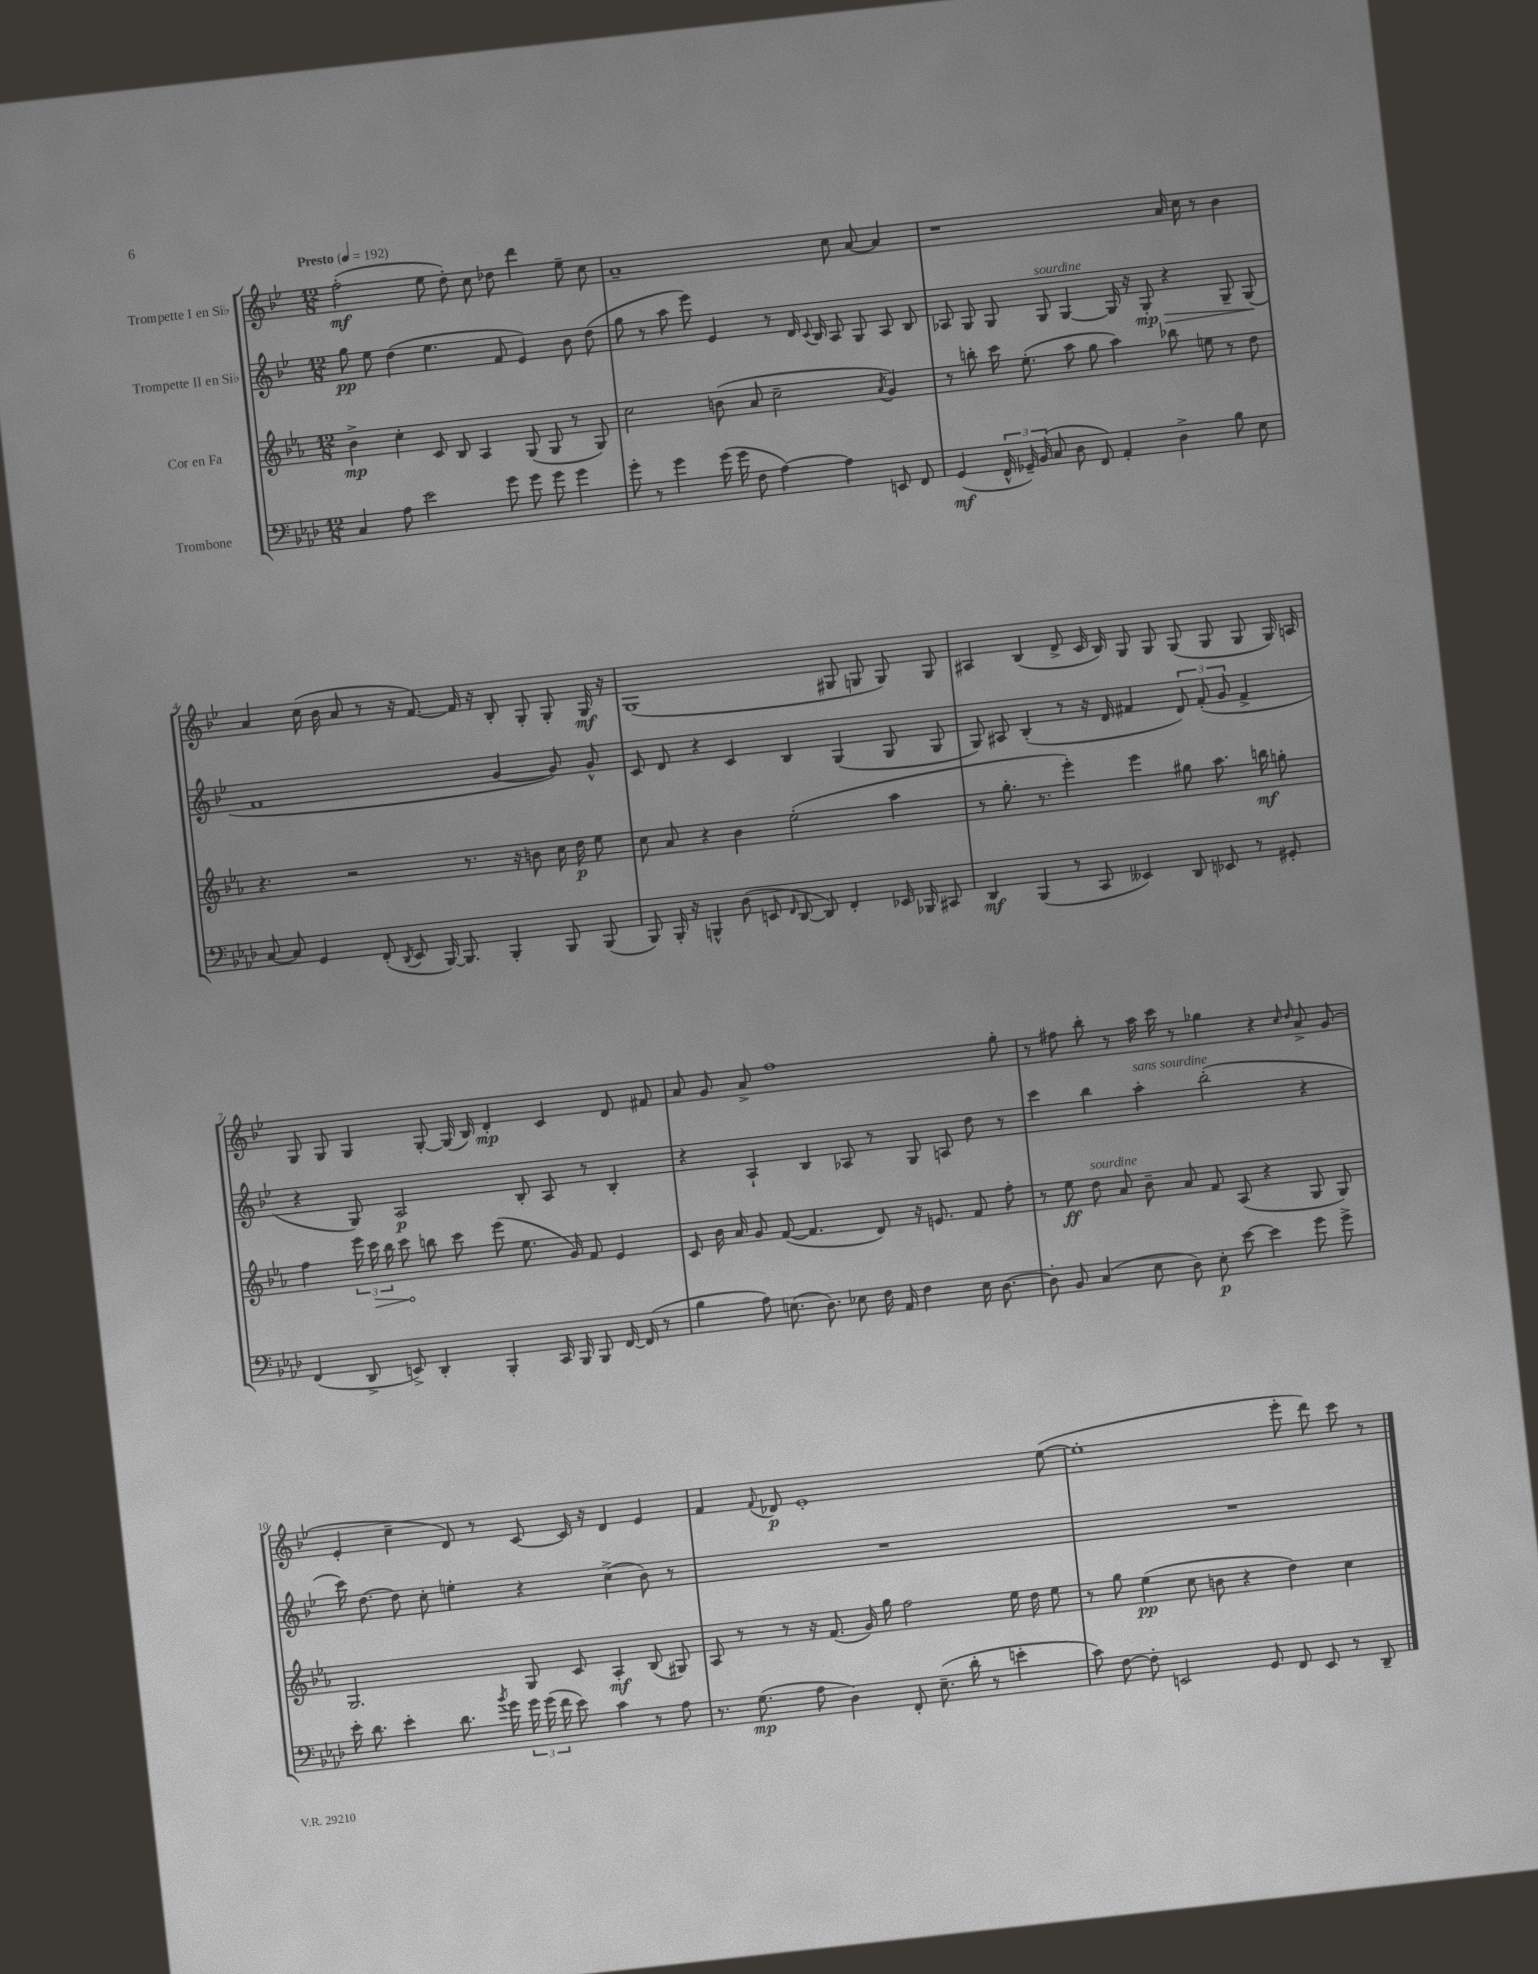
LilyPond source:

<<
\new StaffGroup <<
\new Staff = "s0" \with { instrumentName = "Trompette I en Sib" } {
    \clef treble \key bes \major \numericTimeSignature \time 12/8 \tempo "Presto" 4 = 192
    \autoBeamOff f''2-.\mf( ees''8 d''8-.) c''8 des''8 d'''4 ees''8-- c''8 |
    a'1-- c''8 a'8~ a'4 |
    r1 a'16 c''16 r8 bes'4 |
    a'4 c''16( bes'16 a'8 r8 r16 f'8.~) f'16 r16 bes8-. g8-. g8-. g16\mf r16 |
    g1( gis8 g8 g8) g8 |
    ais4 bes4( d'8-> c'16 bes16) g8 g8 g8( g8 g8 g16) a16 |
    g8 g8 g4 g8~-. g16( bes16) d'4-.\mp c'4 d'8 fis'8 |
    a'8 g'8 a'8-> f''1 g''8-. |
    r8 fis''8 bes''8-. r8 a''16 c'''16 r8 ges''4 r4 \grace { c''16 d''16 } a'8-> g'8( |
    ees'4-. c''4-- d'8) r8 c'8~ c'16 r16 d'4 ees'4 |
    f'4 \appoggiatura { f'8 } des'8\p ees'1-. ees''8~( |
    ees''1-. ees'''8-. d'''8) c'''8 r8 \bar "|." |
}
\new Staff = "s1" \with { instrumentName = "Trompette II en Sib" } {
    \clef treble \key bes \major \numericTimeSignature \time 12/8
    \autoBeamOff g''8\pp ees''8 d''4( ees''4. f'8 ees'4) bes'8 d''8( |
    g''8 r8 a''8 ees'''8) ees'4 r8 d'16 \appoggiatura { c'8 } bes16 a8 g8 a8 bes8 |
    aes8 g8 g8 g8^\markup { \italic "sourdine" } g4~ g16 r16 g8-.\mp\> r4 g8-- g8\!( |
    f'1 g'4~ g'8) g'8-^ |
    c'8 d'8 r4 c'4 bes4 g4( g8 g8 |
    g8) ais8 bes4-.( r8 r16 d'16 fis'4 \tuplet 3/2 { d'8) fis'8-.( g'8 } fis'4-> |
    r4 g8) a2\p bes8-. a8 r8 bes4-. |
    r4 a4-! bes4 aes8 r8 g8 a8 d''8 r8 |
    c'''4 bes''4 a''4-.^\markup { \italic "sans sourdine" } bes''2-.( r4 |
    c'''16) d''8.~ d''8 c''8-. e''4-. r4 c''4->( bes'8) r8 |
    R1. |
    R1. \bar "|." |
}
\new Staff = "s2" \with { instrumentName = "Cor en Fa" } {
    \clef treble \key ees \major \numericTimeSignature \time 12/8
    \autoBeamOff bes'4->\mp c''4-. c'8 bes8 aes4 g8( g8 r8 g8) |
    c''2 b'8( aes'8 c''2-- \acciaccatura { aes'8 } g'4) |
    r8 b''8-. c'''16 ees''8.-.( aes''8 g''8 aes''4) bes''8 e''8 r8 d''8 |
    r4. r2 r8. r16 b'8 c''16 d''16\p ees''8 |
    c''8 aes'8 r4 bes'4 ees''2-.( aes''4 |
    r8 g''8.-. r8. ees'''4-.) ees'''4 gis''8 aes''8. b''16\mf g''8-. |
    f''4 \tuplet 3/2 { ees'''16 \once \override Hairpin.circled-tip = ##t c'''16\> bes''16 } c'''8\! b''8 c'''8 ees'''8( ees''8. g'16) f'8 ees'4 |
    c'8 bes'16 aes'16 g'8 f'8~( f'4. d'8) r16 e'8. f'8 f''8-. |
    r8 ees''8\ff d''8^\markup { \italic "sourdine" } aes'8 bes'8-- aes'8 f'8 aes8( r4 g8 g8) |
    g2. g8 c'8 aes4-.\mf bes8( gis8) |
    aes8 r8 r8 r16 f'8.( g'16) g''16 f''2 ees''16 d''16 ees''8 |
    r8 g''8 ees''4\pp( c''8 b'8 r4 d''4) c''4 \bar "|." |
}
\new Staff = "s3" \with { instrumentName = "Trombone" } {
    \clef bass \key aes \major \numericTimeSignature \time 12/8
    \autoBeamOff c4 aes8 ees'2 g'8 g'8 g'8 g'4 |
    g'8-. r8 g'4 g'16( g'16 f8 aes4~) aes4 e,8 f,8 |
    g,4\mf( \tuplet 3/2 { f,16-^ ges,16--) bes,16( } c8 des8 f,8) aes,4-. des4-> bes8 ees8 |
    c8~ c8 g,4 f,8-.( \acciaccatura { des,8 } ees,8 bes,,16~) bes,,8. bes,,4-. bes,,8 bes,,8( |
    bes,,8) bes,,16-. r16 b,,4-^ des8( e,8 \grace { f,16 } des,8~ des,8) f,4-. ees,16 bes,,16 cis,8 |
    des,4\mf bes,,4( r8 c,8 eeses,4) des,8 ees,8 r8 gis,8-. |
    f,4( des,8-> e,8->) des,4-. bes,,4-. c,16 bes,,16 bes,,8 f,16~ f,16( r8 |
    bes4 aes8) e8.( des8.) ees8 f16 aes,16 f4 ees16 des8.~ |
    des8-. bes,8 c4( ees8 des8) ees8-.\p ees'8~ ees'4 g'8 g'8-> |
    ees'16-. des'8. ees'4-. des'8. \acciaccatura { bes'8 } g'16 \tuplet 3/2 { g'16 g'16( f'16 } ees'8) c'4 r8 aes8 |
    r8. g8.\mp( aes8 des4) f,8-. ees8.--( des'16-. r8 e'4-. |
    c'8) f8~ f8-. e,2 g,8 f,8 e,8 r8 des,8-- \bar "|." |
}
>>
>>
